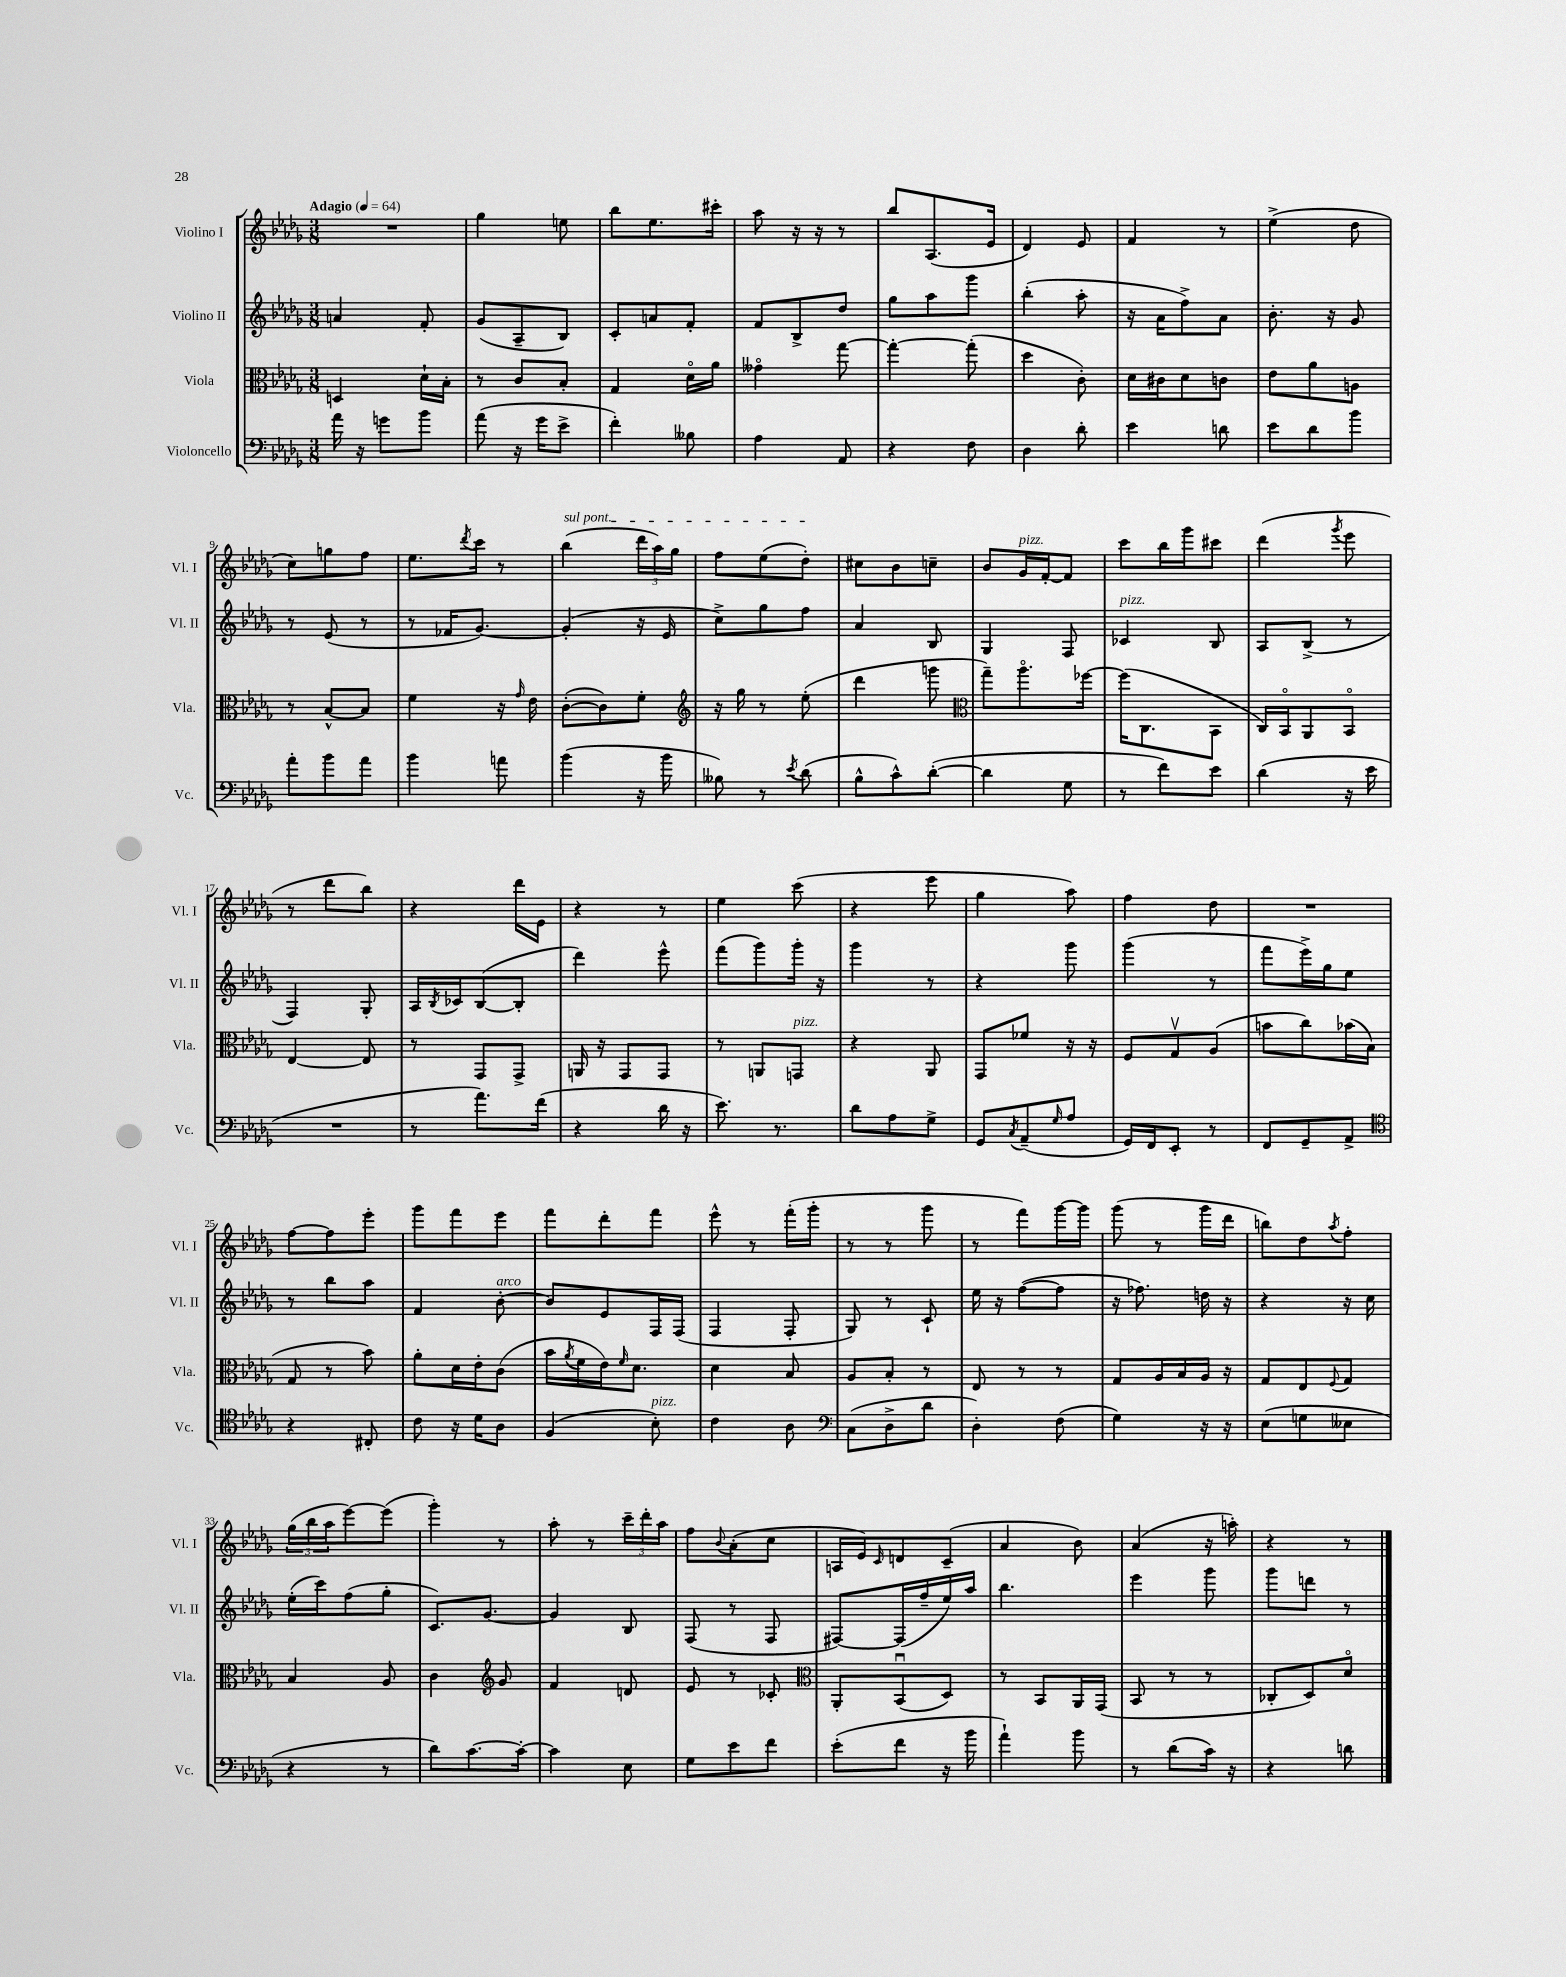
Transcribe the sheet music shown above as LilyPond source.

<<
\new StaffGroup <<
\new Staff = "s0" \with { instrumentName = "Violino I" shortInstrumentName = "Vl. I" } {
    \clef treble \key des \major \numericTimeSignature \time 3/8 \tempo "Adagio" 4 = 64
    R4. |
    ges''4 e''8 |
    bes''8 ees''8. cis'''16-. |
    aes''8 r16 r16 r8 |
    bes''8 aes8.( ees'16 |
    des'4) ees'8 |
    f'4 r8 |
    ees''4->( des''8 |
    c''8) g''8 f''8 |
    ees''8. \acciaccatura { des'''8 } c'''16 r8 |
    \once \override TextSpanner.bound-details.left.text = \markup { \italic "sul pont." } bes''4\startTextSpan( \tuplet 3/2 { des'''16 aes''16) ges''16 } |
    f''8 ees''8( des''8-.\stopTextSpan) |
    cis''8 bes'8 c''8-- |
    bes'8 ges'16^\markup { \italic "pizz." } f'16~-. f'8 |
    c'''8 bes''16 ges'''16 cis'''8 |
    des'''4( \acciaccatura { ges'''8 } ees'''8 |
    r8 des'''8 bes''8) |
    r4 des'''16 ees'16 |
    r4 r8 |
    ees''4 c'''8( |
    r4 ees'''8 |
    ges''4 aes''8) |
    f''4 des''8 |
    R4. |
    f''8~ f''8 ees'''8-. |
    ges'''8 f'''8 ees'''8 |
    f'''8 des'''8-. f'''8 |
    ees'''8-^ r8 f'''16-.( ges'''16-. |
    r8 r8 ges'''8 |
    r8 f'''8) ges'''16~ ges'''16 |
    ges'''8( r8 ges'''16 des'''16 |
    b''8) des''8 \acciaccatura { aes''8 } f''8-. |
    \tuplet 3/2 { ges''16( bes''16 aes''16 } ees'''8~) ees'''8( |
    ges'''4-.) r8 |
    aes''8-. r8 \tuplet 3/2 { c'''16-- des'''16-. aes''16 } |
    f''8 \appoggiatura { bes'8 } aes'8-.( c''8 |
    a16 ees'16) \grace { c'16 } d'8 c'8--( |
    aes'4 bes'8) |
    aes'4( r16 a''16-.) |
    r4 r8 \bar "|." |
}
\new Staff = "s1" \with { instrumentName = "Violino II" shortInstrumentName = "Vl. II" } {
    \clef treble \key des \major \numericTimeSignature \time 3/8
    a'4 f'8-. |
    ges'8( aes8-- bes8) |
    c'8-. a'8 f'8-. |
    f'8 bes8-> des''8 |
    ges''8 aes''8 ges'''8 |
    bes''4-.( aes''8-. |
    r16 aes'16 f''8->) aes'8 |
    bes'8.-. r16 ges'8 |
    r8 ees'8( r8 |
    r8 fes'16 ges'8.~) |
    ges'4-.( r16 ees'16 |
    c''8->) ges''8 f''8 |
    aes'4 bes8 |
    ges4 f8 |
    ces'4^\markup { \italic "pizz." } bes8 |
    aes8 bes8->( r8 |
    f4) ges8-. |
    aes16 \acciaccatura { bes8 } ces'16 bes8~( bes8-. |
    des'''4) ees'''8-^ |
    f'''8( ges'''8) ges'''16-. r16 |
    ges'''4 r8 |
    r4 ges'''8 |
    ges'''4( r8 |
    f'''8 ees'''16->) ges''16 ees''8 |
    r8 bes''8 aes''8 |
    f'4 bes'8~-.^\markup { \italic "arco" } |
    bes'8 ees'8 f16 f16( |
    f4 f8-. |
    ges8) r8 c'8-! |
    ees''16 r16 f''8~( f''8 |
    r16 fes''8.) d''16 r16 |
    r4 r16 c''16 |
    ees''16-.( c'''16) f''8( ges''8-. |
    c'8.) ges'8.~ |
    ges'4 bes8 |
    f8( r8 f8 |
    fis8~) fis16( f''16-- ees''16) aes''16 |
    bes''4. |
    ees'''4 ges'''8 |
    ges'''8 d'''8 r8 \bar "|." |
}
\new Staff = "s2" \with { instrumentName = "Viola" shortInstrumentName = "Vla." } {
    \clef alto \key des \major \numericTimeSignature \time 3/8
    d4 des'16-! bes16-. |
    r8 c'8 bes8-. |
    ges4 des'16\flageolet aes'16 |
    geses'4\flageolet ges''8~ |
    ges''4~-. ges''8-.( |
    des''4 c'8-.) |
    des'16 cis'16 des'8 c'8 |
    ees'8 aes'8 a8 |
    r8 bes8~-^ bes8 |
    f'4 r16 \grace { ges'16 } ees'16 |
    c'8~-.( c'8) f'8-. |
    \clef treble r16 ges''16 r8 ees''8-.( |
    des'''4 g'''8 |
    \clef alto ges''8--) aes''8.\flageolet fes''16~ |
    fes''16( c8. bes,8 |
    c16) bes,16\flageolet aes,8 bes,8\flageolet |
    ees4~ ees8 |
    r8 ges,8 ges,8-> |
    a,16 r16 ges,8 ges,8 |
    r8 a,8 g,8^\markup { \italic "pizz." } |
    r4 aes,8 |
    ges,8 fes'8 r16 r16 |
    f8 ges8\upbow aes8( |
    b'8 c''8) bes'16( bes16 |
    ges8 r8 bes'8) |
    aes'8-. des'16 ees'16-. c'8( |
    bes'16 \acciaccatura { aes'8 } f'16 ees'16) \grace { f'16 } des'8. |
    des'4 bes8 |
    aes8 bes8-. r8 |
    ees8 r8 r8 |
    ges8 aes16 bes16 aes16 r16 |
    ges8 ees8 \appoggiatura { f8 } ges8 |
    bes4 aes8 |
    c'4 \clef treble ges'8 |
    f'4 d'8 |
    ees'8 r8 ces'8-. |
    \clef alto aes,8-. bes,8\downbow( des8) |
    r8 bes,8 aes,16 ges,16( |
    bes,8 r8 r8 |
    ces8-. des8) des'8\flageolet \bar "|." |
}
\new Staff = "s3" \with { instrumentName = "Violoncello" shortInstrumentName = "Vc." } {
    \clef bass \key des \major \numericTimeSignature \time 3/8
    aes'16 r16 g'8 bes'8 |
    aes'8( r16 ges'16 ees'8-> |
    f'4-.) beses8 |
    aes4 aes,8 |
    r4 f8 |
    des4 des'8-. |
    ees'4 d'8 |
    ees'8 des'8 bes'8 |
    aes'8-. bes'8 aes'8 |
    bes'4 a'8 |
    bes'4( r16 bes'16 |
    beses8) r8 \acciaccatura { ees'8 } des'8( |
    bes8-^ c'8-^) des'8~-.( |
    des'4 ges8 |
    r8 f'8) ees'8 |
    des'4( r16 ees'16 |
    R4. |
    r8 aes'8.) f'16( |
    r4 des'16 r16 |
    ees'8.) r8. |
    des'8 aes8 ges8-> |
    ges,8 \acciaccatura { c8 } aes,8--( \grace { ges16 } aes8 |
    ges,16) f,16 ees,8-. r8 |
    f,8 ges,8-- aes,8-> |
    \clef tenor r4 cis8-. |
    c'8 r16 des'16 aes8 |
    f4( bes8-.^\markup { \italic "pizz." }) |
    c'4 aes8 |
    \clef bass c8( des8-> des'8 |
    des4-.) f8( |
    ges4) r16 r16 |
    ees8( g8 eeses8 |
    r4 r8 |
    des'8) c'8.~ c'16~-. |
    c'4 ees8 |
    ges8 ees'8 f'8 |
    ees'8-.( f'8 r16 bes'16 |
    aes'4-!) bes'8 |
    r8 des'8( c'16) r16 |
    r4 d'8 \bar "|." |
}
>>
>>
